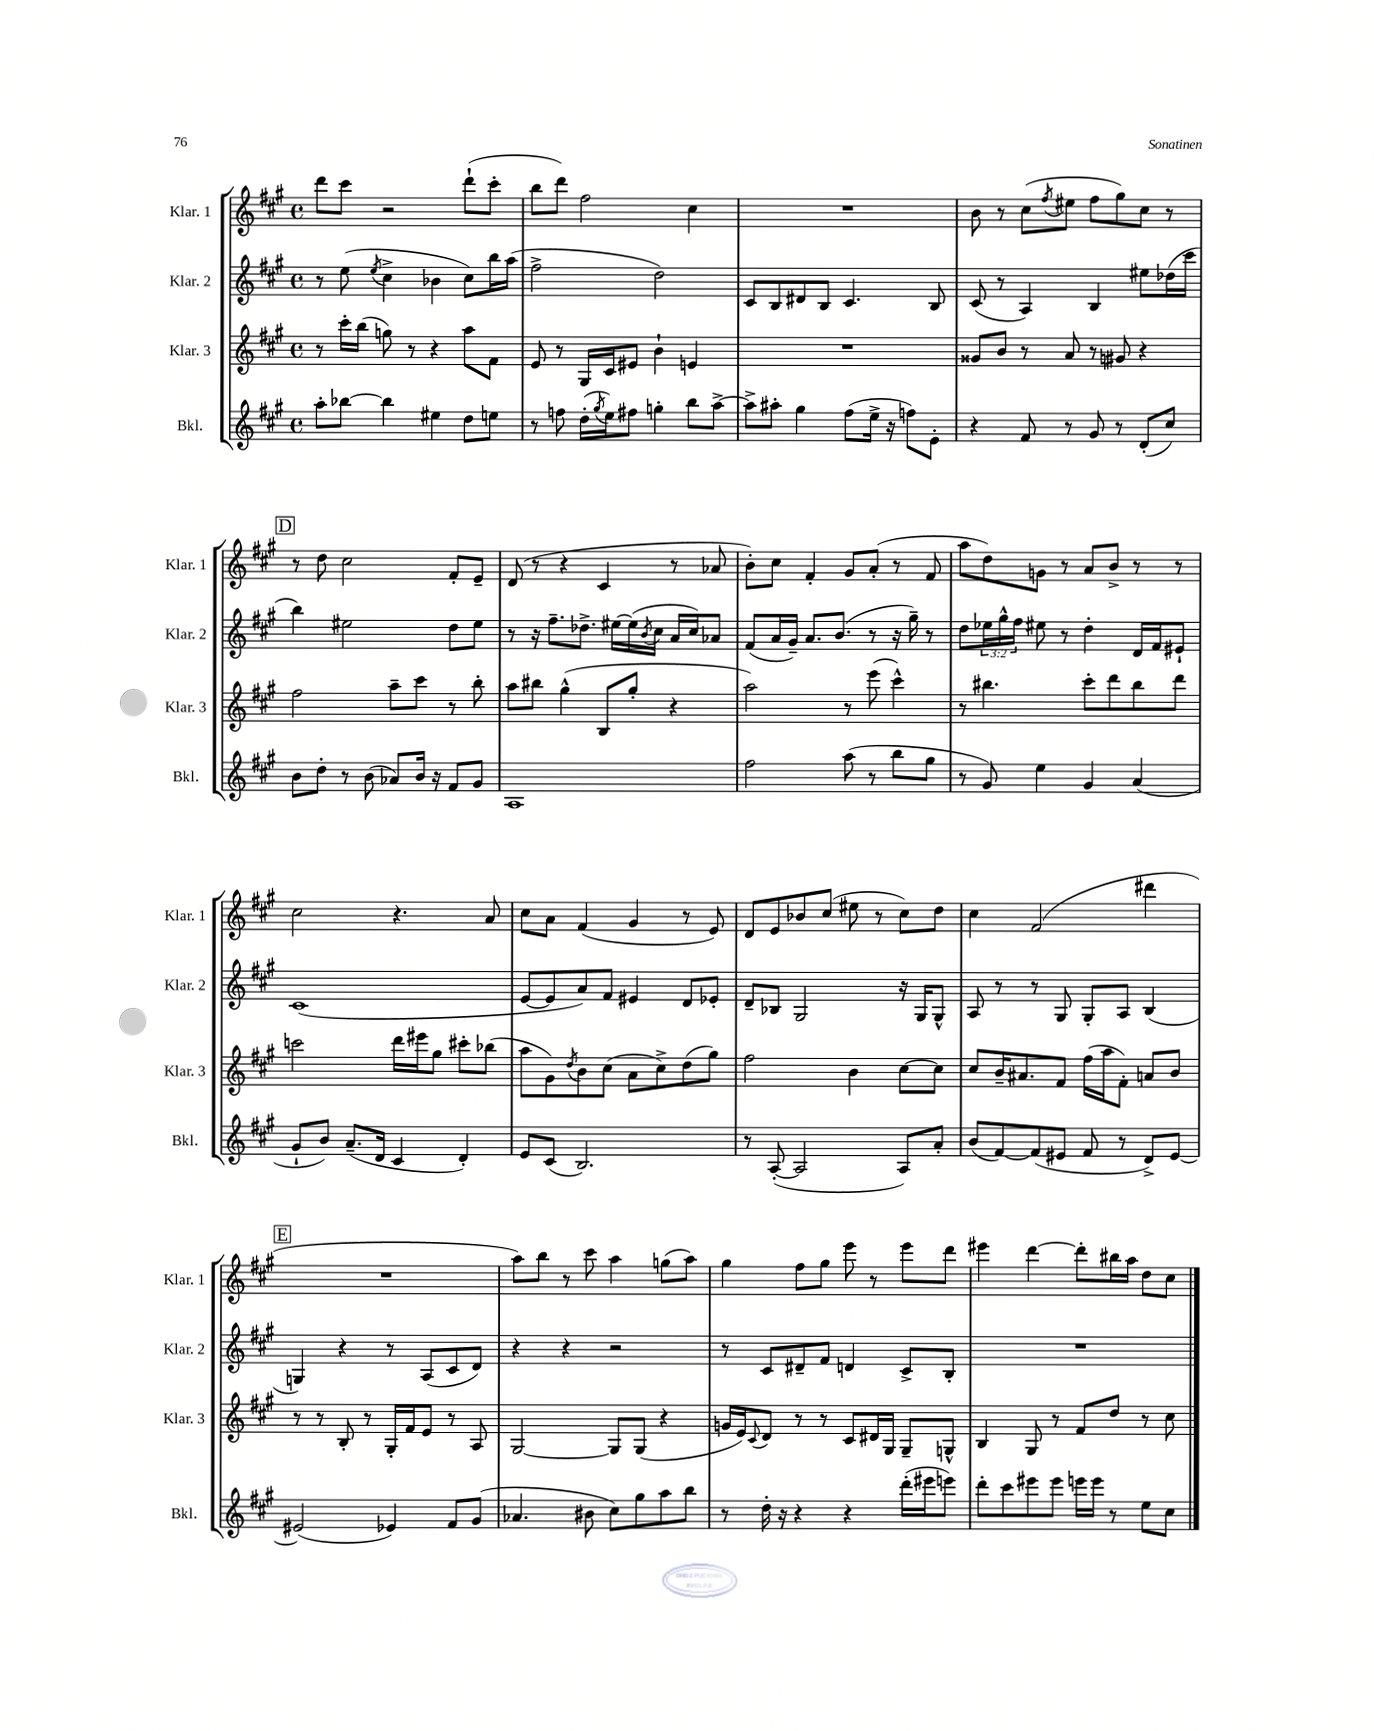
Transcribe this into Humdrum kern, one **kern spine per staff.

**kern	**kern	**kern	**kern
*staff4	*staff3	*staff2	*staff1
*clefG2	*clefG2	*clefG2	*clefG2
*k[f#c#g#]	*k[f#c#g#]	*k[f#c#g#]	*k[f#c#g#]
*M4/4	*M4/4	*M4/4	*M4/4
*met(c)	*met(c)	*met(c)	*met(c)
8aa'	8r	8r	8ddd
[8bb-	16ccc#'	(8ee	8ccc#
.	(16bb	.	.
.	.	8qee	.
4bb-]	8gg)	4cc#^	2r
.	8r	.	.
4ee#	4r	4b-	.
8dd	8aa	8cc#)	(8ddd`
8ee	8f#	16bb	8ccc#'
.	.	(16aa	.
=	=	=	=
8r	8e	2ff#^	8bb
8ff	8r	.	8ddd)
(16dd'	16G#	.	2ff#
8qgg#	.	.	.
16ee)	16c#	.	.
8ff#	8e#	.	.
4gg'	4b`	2dd)	.
8bb	4e	.	4cc#
[8aa^	.	.	.
=	=	=	=
8aa^]	1r	8c#	1r
8aa#'	.	8B	.
4gg#	.	8d#	.
.	.	8B	.
(8ff#	.	4.c#	.
16ee^	.	.	.
16r	.	.	.
8ff)	.	.	.
8e'	.	8B	.
=	=	=	=
4r	8g##	(8c#	8b
.	8b	8r	8r
8f#	8r	4A)	(8cc#
.	.	.	8qff#
8r	8a	.	8ee#
8g#	8r	4B	8ff#
8r	8g#	.	8gg#)
(8d'	4r	8ee#	8cc#
8cc#)	.	(16dd-	8r
.	.	16ccc#	.
=	=	=	=
8b	2ff#	4bb)	8r
8dd'	.	.	8dd
8r	.	2ee#	2cc#
(8b	.	.	.
8a-)	8aa~	.	.
16b	8ccc#	.	.
16r	.	.	.
8f#	8r	8dd	8f#'
8g#	8bb'	8ee#	8e~
=	=	=	=
1A	8aa	8r	(8d
.	8bb#	16r	8r
.	.	8.ff#~	.
.	(4gg#^^	.	4r
.	.	8.dd-^	.
.	8B	.	4c#
.	.	[16ee#	.
.	8gg#'	(16ee#]	.
.	.	8qb	.
.	.	16cc#	.
.	4r	16a	8r
.	.	16cc#)	.
.	.	8a-	8a-
=	=	=	=
2ff#	2aa)	(8f#	8b')
.	.	16a	8cc#
.	.	16g#~)	.
.	.	8.a	4f#'
.	.	(8.b	.
(8aa	8r	.	8g#
8r	(8eee	8r	(8a'
8bb	4ccc#^^)	16r	8r
.	.	16gg#~)	.
8gg#	.	8r	8f#
=	=	=	=
8r	8r	8dd	8aa
8g#)	4.bb#	24ee-	8dd)
.	.	24gg#^^	.
.	.	24ff#	.
4ee	.	8ee#	8g
.	.	8r	8r
4g#	8ccc#'	4dd'	8a
.	8ddd	.	8b^
(4a	8bb#	16d	8r
.	.	16f#	.
.	8ddd	8e#`	8r
=	=	=	=
8g#`	2ccc	(1c#	2cc#
8b)	.	.	.
(8.a~	.	.	.
16d	.	.	.
4c#	16ddd	.	4.r
.	16eee#	.	.
.	8gg#	.	.
4d')	8ccc#'	.	.
.	(8bb-	.	8a
=	=	=	=
8e	8aa	[8e	8cc#
(8c#	8g#)	8e]	8a
.	8qdd	.	.
2.B)	8b	8a)	(4f#
.	(8cc#	8f#	.
.	8a	4e#	4g#
.	8cc#^)	.	.
.	(8dd	8d	8r
.	8gg#)	8e-'	8e)
=	=	=	=
8r	2ff#	8d~	8d
([8A'	.	8B-	8e
2A]	.	2G#	8b-
.	.	.	(8cc#
.	4b	.	8ee#
.	.	.	8r
8A)	[8cc#	16r	8cc#)
.	.	16G#	.
8a'	8cc#]	8G#^^	8dd
=	=	=	=
(8b	8cc#	8A	4cc#
[8f#)	16b~	8r	.
.	8.a#	.	.
(8f#]	.	8r	(2f#
8e#	8f#	8G#	.
8f#	(16ff#	8G#'	.
.	16aa	.	.
8r	8f#')	8A	.
8d^)	8a	(4B	4ddd#
[8e#	8b	.	.
=	=	=	=
(2e#]	8r	4G)	1r
.	8r	.	.
.	8B'	4r	.
.	8r	.	.
4e-)	16G#'	8r	.
.	16f#	.	.
.	8e	(8A	.
8f#	8r	8c#	.
(8g#	8A	8d)	.
=	=	=	=
4.a-	[2G#	4r	8aa)
.	.	.	8bb
.	.	4r	8r
8b#	.	.	8ccc#
8cc#)	8G#]	2r	4aa
8gg#	(8G#	.	.
8aa	4r	.	(8gg
8bb	.	.	8aa)
=	=	=	=
8r	16g	8r	4gg#
.	16e)	.	.
.	8qqc#	.	.
16dd'	8d	8c#	.
16r	.	.	.
4r	8r	8d#~	8ff#
.	8r	8f#	8gg#
4r	8c#	4d	8eee
.	16d#	.	8r
.	16G#	.	.
(16ddd'	8G#~	8c#^	8eee
16eee#	.	.	.
8eee)	8G^^	8B'	8ddd
=	=	=	=
8ddd'	4B	1r	4eee#
8ccc#	.	.	.
8eee#	8G#	.	[4ddd
8eee#	8r	.	.
16eee	8f#	.	8ddd']
16eee	.	.	.
8r	8dd	.	16bb#
.	.	.	16aa
8ee	8r	.	8dd
8cc#	8cc#	.	8cc#
==	==	==	==
*-	*-	*-	*-
